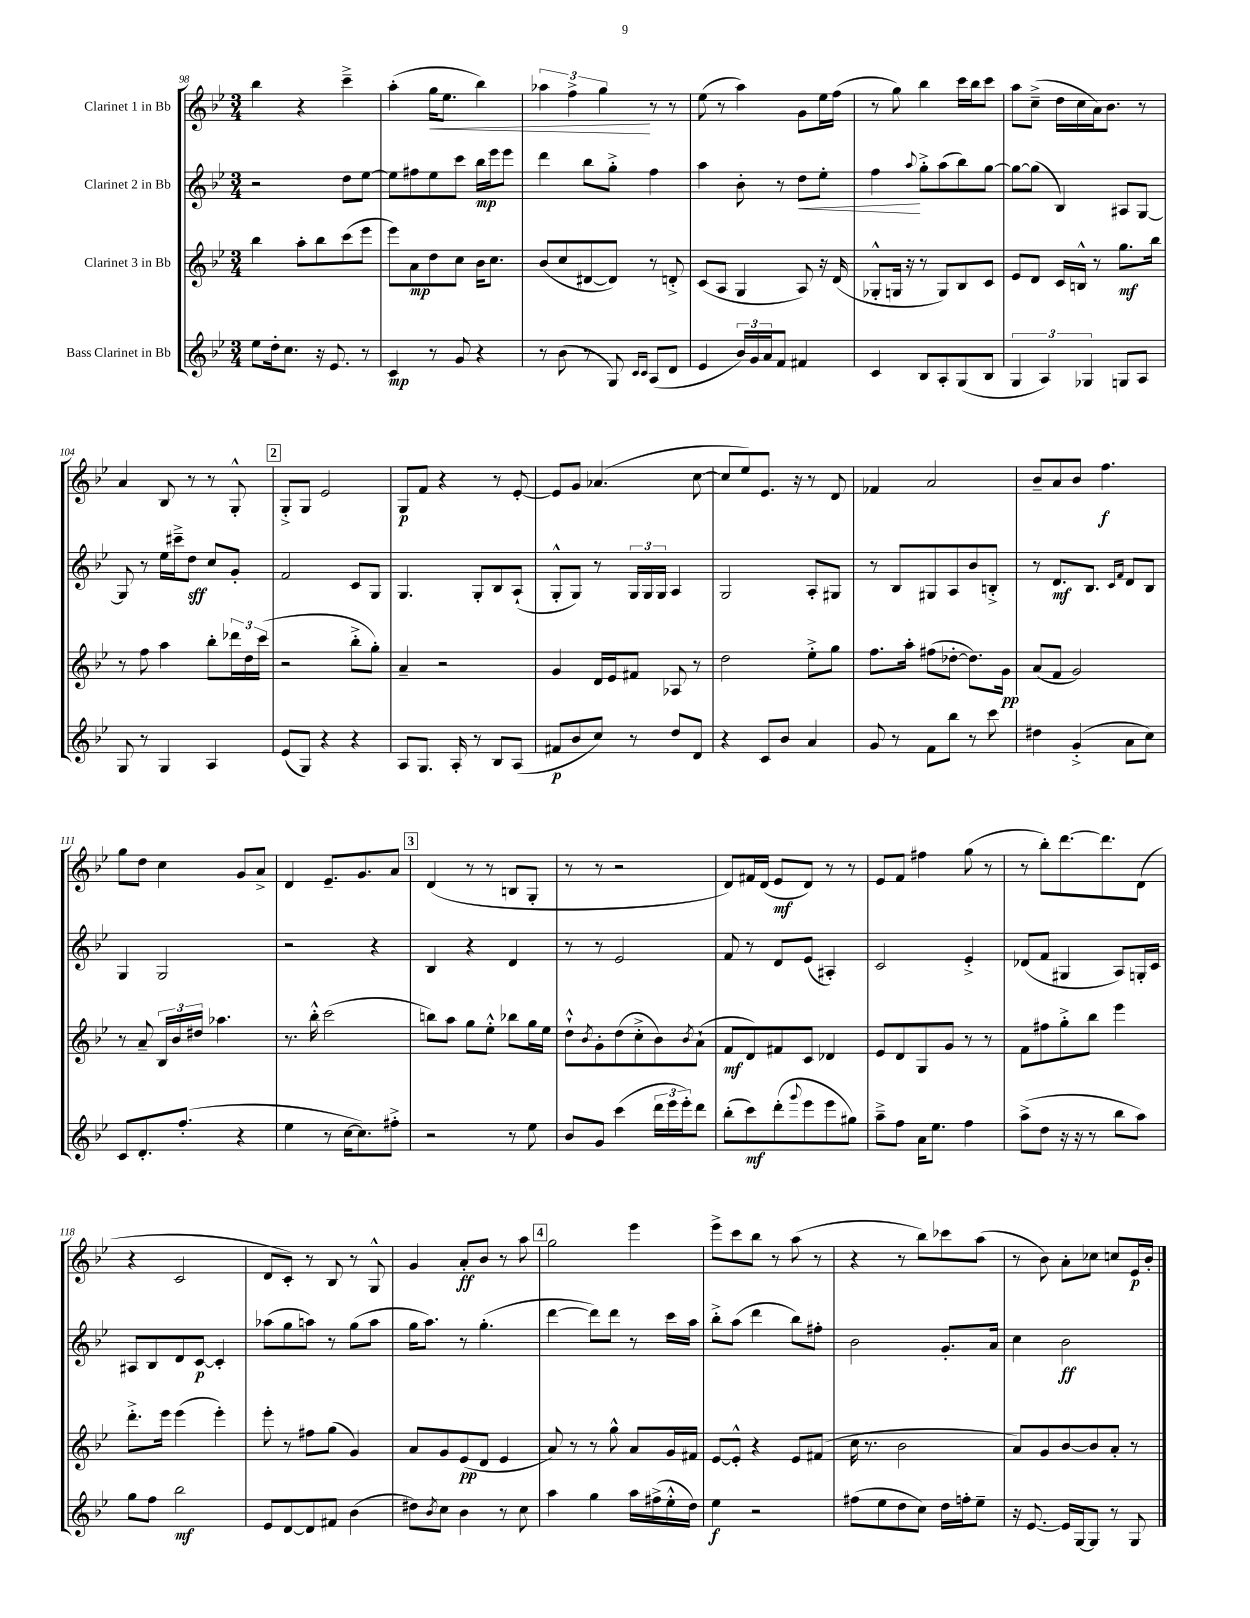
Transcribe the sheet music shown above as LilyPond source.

<<
\new StaffGroup <<
\new Staff = "s0" \with { instrumentName = "Clarinet 1 in Bb" } {
    \clef treble \key bes \major \numericTimeSignature \time 3/4
    bes''4 r4 c'''4---> |
    a''4-.( g''16\< ees''8. bes''4) |
    \tuplet 3/2 { aes''4 f''4-> g''4\! } r8 r8 |
    ees''8( r8 a''4) g'8 ees''16 f''16( |
    r8 g''8) bes''4 c'''16 bes''16 c'''8 |
    a''8 c''8--->( d''16 c''16 a'16) bes'8. r8 |
    a'4 bes8 r8 r8 g8-.-^ |
    \mark \markup { \box "2" } g8-.-> g8 ees'2 |
    g8\p f'8 r4 r8 ees'8~-. |
    ees'8 g'8 aes'4.( c''8~ |
    c''8 ees''8) ees'8. r16 r8 d'8 |
    fes'4 a'2 |
    bes'8-- a'8 bes'8 f''4.\f |
    g''8 d''8 c''4 g'8 a'8-> |
    d'4 ees'8.-- g'8. a'8 |
    \mark \markup { \box "3" } d'4( r8 r8 b8 g8-. |
    r8 r8 r2 |
    d'8) fis'16 d'16( ees'8\mf d'8) r8 r8 |
    ees'8 f'8 fis''4 g''8( r8 |
    r8 bes''8-.) d'''8.~ d'''8. d'8( |
    r4 c'2 |
    d'8 c'8-.) r8 bes8 r8 g8-^ |
    g'4 a'8-.\ff bes'8 r8 a''8 |
    \mark \markup { \box "4" } g''2 ees'''4 |
    ees'''8-> c'''8 bes''8 r8 a''8( r8 |
    r4 r8 bes''8) ces'''8 a''8( |
    r8 bes'8) a'8-. ces''8 c''8 ees'16\p bes'16-. \bar "|." |
}
\new Staff = "s1" \with { instrumentName = "Clarinet 2 in Bb" } {
    \clef treble \key bes \major \numericTimeSignature \time 3/4
    r2 d''8 ees''8~ |
    ees''8 fis''8 ees''8 c'''8 bes''16\mp ees'''16 ees'''8 |
    d'''4 bes''8 g''8-.-> f''4 |
    a''4 bes'8-. r8 d''8\< ees''8-. |
    f''4\! \appoggiatura { a''8 } g''8-.-> a''8( bes''8) g''8~ |
    g''8~ g''8( bes4) ais8 g8~ |
    g8 r8 ees''16 cis'''16---> d''8\sff c''8 g'8-. |
    \mark \markup { \box "2" } f'2 c'8 g8 |
    g4. g8-. bes8 a8-!( |
    g8-.-^ g8) r8 \tuplet 3/2 { g16 g16 g16 } a4 |
    g2 a8-. gis8 |
    r8 bes8 gis8 a8 bes'8 b8-.-> |
    r8 d'8.\mf bes8. \grace { c'16 f'16 } d'8 bes8 |
    g4 g2 |
    r2 r4 |
    \mark \markup { \box "3" } bes4 r4 d'4 |
    r8 r8 ees'2 |
    f'8 r8 d'8 ees'8( ais4-.) |
    c'2 ees'4-.-> |
    des'8( f'8 gis4 a8) g16-. c'16 |
    ais8 bes8 d'8 c'8~\p c'4-. |
    aes''8( g''8 a''8) r8 g''8( a''8 |
    g''16 a''8.) r8 g''4.-.( |
    \mark \markup { \box "4" } d'''4~ d'''8) d'''8 r8 c'''16 a''16 |
    bes''8-.-> a''8( d'''4 bes''8) fis''8-. |
    bes'2 g'8.-. a'16 |
    c''4 bes'2\ff \bar "|." |
}
\new Staff = "s2" \with { instrumentName = "Clarinet 3 in Bb" } {
    \clef treble \key bes \major \numericTimeSignature \time 3/4
    bes''4 a''8-. bes''8 c'''8( ees'''8 |
    ees'''8) a'8\mp d''8 c''8 bes'16 c''8. |
    bes'8( c''8 dis'8~ dis'8) r8 d'8-.-> |
    c'8( a8 g4 a8) r16 d'16( |
    ges8-.-^ g16 r16 r8 g8) bes8 c'8 |
    ees'8 d'8 c'16 b16-^ r8 g''8.\mf bes''16 |
    r8 f''8 a''4 bes''8-. \tuplet 3/2 { des'''16 d''16 c'''16( } |
    \mark \markup { \box "2" } r2 bes''8-.-> g''8-.) |
    a'4-- r2 |
    g'4 d'16 ees'16 fis'8 aes8 r8 |
    d''2 ees''8-.-> g''8 |
    f''8. a''16-. fis''8( des''8~-. des''8.) g'16\pp |
    a'8( f'8 g'2) |
    r8 a'8-- \tuplet 3/2 { bes16 bes'16 dis''16 } aes''4. |
    r8. bes''16-.-^ c'''2( |
    \mark \markup { \box "3" } b''8) a''8 g''8 ees''8-.-^ bes''8 g''16 ees''16 |
    d''8-!-^ \acciaccatura { bes'8 } g'8-. d''8( c''8-.-> bes'8) \acciaccatura { bes'8 } a'8-!( |
    f'8\mf d'8) fis'8 c'8 des'4 |
    ees'8 d'8 g8 g'8 r8 r8 |
    f'8 fis''8 g''8-.-> bes''8 ees'''4 |
    d'''8.-.-> ees'''16 ees'''4( ees'''4-.) |
    ees'''8-. r8 fis''8 g''8( g'4) |
    a'8 g'8 ees'8\pp( d'8 ees'4 |
    \mark \markup { \box "4" } a'8) r8 r8 g''8-^ a'8 g'16 fis'16 |
    ees'8~ ees'8-.-^ r4 ees'8 fis'8( |
    c''16 r8. bes'2 |
    a'8) g'8 bes'8~ bes'8 a'8-. r8 \bar "|." |
}
\new Staff = "s3" \with { instrumentName = "Bass Clarinet in Bb" } {
    \clef treble \key bes \major \numericTimeSignature \time 3/4
    ees''8 d''16-. c''8. r16 ees'8. r8 |
    c'4\mp r8 g'8 r4 |
    r8 bes'8( r8 g8) \grace { c'16 c'16 } a8( d'8 |
    ees'4 \tuplet 3/2 { bes'16) g'16 a'16 } f'8 fis'4 |
    c'4 bes8 a8-. g8( bes8 |
    \tuplet 3/2 { g4 a4) ges4 } g8 a8 |
    g8 r8 g4 a4 |
    \mark \markup { \box "2" } ees'8( g8) r4 r4 |
    a8 g8. a16-. r8 bes8 a8( |
    fis'8\p bes'8 c''8) r8 d''8 d'8 |
    r4 c'8 bes'8 a'4 |
    g'8 r8 f'8 bes''8 r8 c'''8 |
    dis''4 g'4-.->( a'8 c''8) |
    c'8 d'8.-. f''8.-.( r4 |
    ees''4 r8 c''16~ c''8.) fis''8-.-> |
    \mark \markup { \box "3" } r2 r8 ees''8 |
    bes'8 g'8 c'''4( \tuplet 3/2 { d'''16 ees'''16 ees'''16-.) } d'''8 |
    bes''8-.( c'''8\mf) d'''8-.( \appoggiatura { g'''8 } ees'''8 ees'''8 gis''8) |
    a''8---> f''8 a'16 ees''8. f''4 |
    a''8->( d''8 r16 r16 r8 bes''8 a''8) |
    g''8 f''8 bes''2\mf |
    ees'8 d'8~ d'8 fis'8 bes'4( |
    dis''8) \acciaccatura { bes'8 } c''8 bes'4 r8 c''8 |
    \mark \markup { \box "4" } a''4 g''4 a''16 fis''16->( ees''16-.-^ d''16) |
    ees''4\f r2 |
    fis''8( ees''8 d''8 c''8) d''16 f''16-. ees''8-- |
    r16 ees'8.~ ees'16 g16~ g8 r8 g8 \bar "|." |
}
>>
>>
\layout { \context { \Score currentBarNumber = #98 } }
